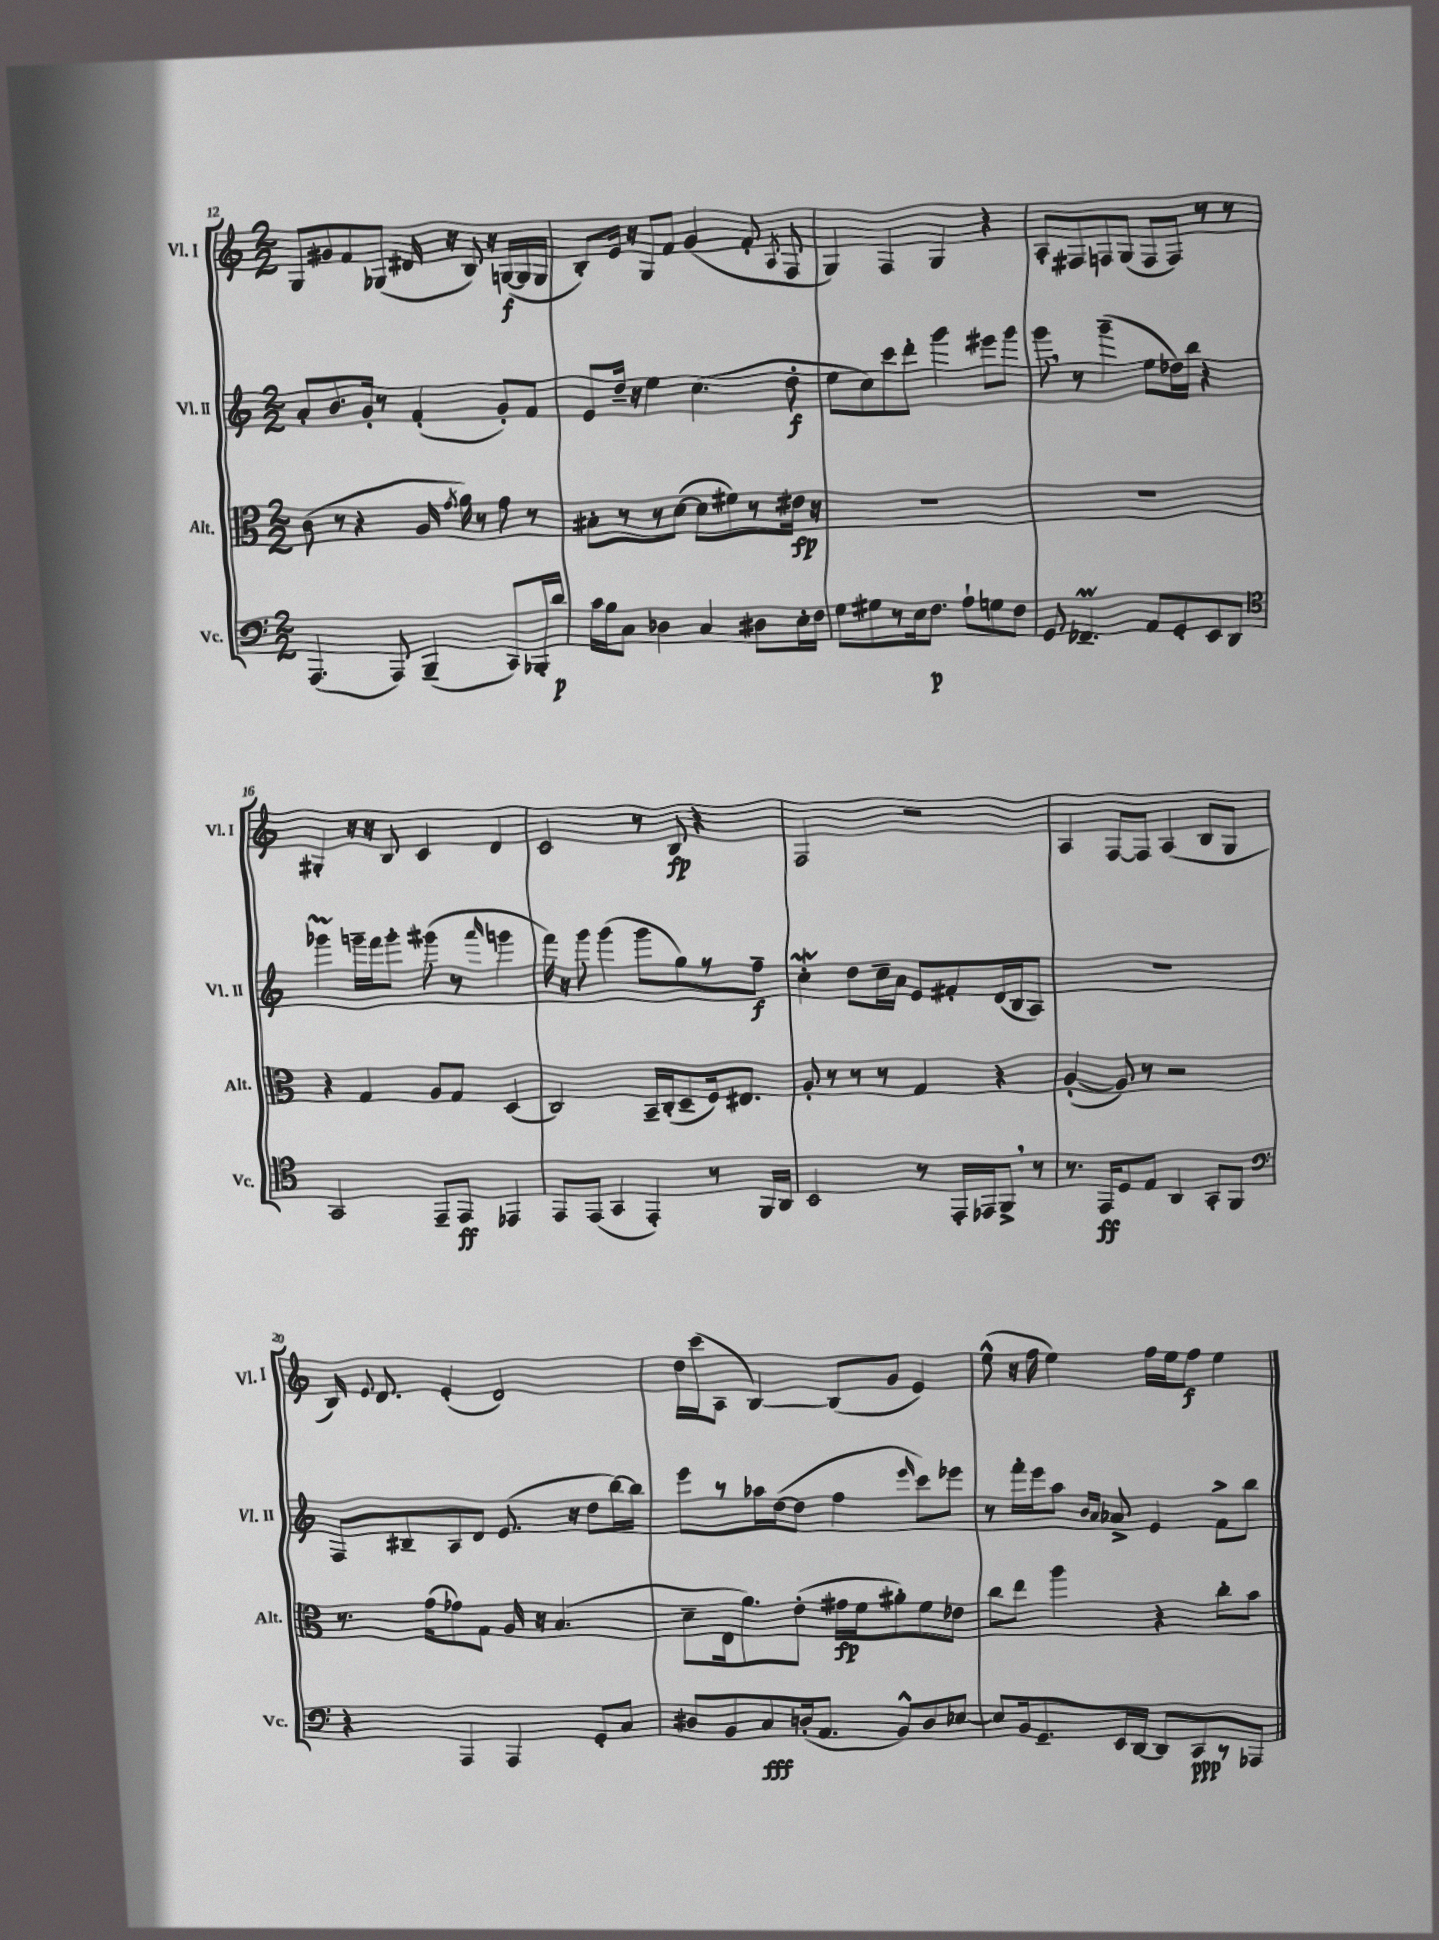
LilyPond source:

<<
\new StaffGroup <<
\new Staff = "s0" \with { instrumentName = "Vl. I" shortInstrumentName = "Vl. I" } {
    \clef treble \key c \major \numericTimeSignature \time 2/2
    \autoBeamOff g8[ gis'8 f'8 ges8]( dis'16 r16 b8) r16 g16[~\f( g16 g16] |
    b8[-.) e'16] r16 g8[ f'8] g'4( f'8-. \acciaccatura { a8 } f8 |
    g4) f4 g4 r4 |
    a8[-. fis8 f8 g8]( f8[ f8]) r8 r8 |
    gis4-. r16 r16 b8 c'4 d'4 |
    c'2 r8 b8\fp r4 |
    f2 r2 |
    a4 f8[~ f8] a4( b8[ g8] |
    b16) \appoggiatura { e'8 } d'8. e'4-.( d'2) |
    d''16[ c'''16( a8] b4~) b8[( g'8] e'4) |
    e''8-^( r16 f''16 e''4) f''16[ e''16 f''8]\f e''4 \bar "|." |
}
\new Staff = "s1" \with { instrumentName = "Vl. II" shortInstrumentName = "Vl. II" } {
    \clef treble \key c \major \numericTimeSignature \time 2/2
    \autoBeamOff a'8[-. b'8. g'16]-. r8 f'4-.( g'8[-.) f'8] |
    e'8[ d''16]-- r16 e''4 c''4.( d''8-.\f |
    e''8[ c''8) c'''8 d'''8]-. g'''4 eis'''8[ g'''8] |
    g'''8 \breathe r8 g'''4--( e''8[ des''16) b''16] r4 |
    ges'''4\prall g'''16[-- f'''16 g'''8]-. gis'''8( r8 \grace { a'''16 } g'''4 |
    f'''16) r16 g'''8 g'''4( g'''8[ g''8) r8 f''8]--\f |
    c''4-.\mordent d''8[ c''16-- a'16] e'8[ fis'8-. d'16( b16 a8]) |
    R1 |
    f8[ bis8-- a8 d'8] e'8.( r16 d''8[ b''16~) b''16] |
    e'''8[ r8 aes''16 d''16~( d''8] f''4 \grace { e'''16 } c'''8[) ees'''8] |
    r8 f'''16[-. e'''16 a''8] \grace { b'16[ a'16] } aes'8-> e'4 f'8[-> b''8] \bar "|." |
}
\new Staff = "s2" \with { instrumentName = "Alt." shortInstrumentName = "Alt." } {
    \clef alto \key c \major \numericTimeSignature \time 2/2
    \autoBeamOff c'8( r8 r4 a16 \acciaccatura { g'8 } a'16) r8 g'8 r8 |
    bis8[-. r8 r8 d'8]~( d'8[ fis'8) r8 eis'16]\fp r16 |
    R1 |
    R1 |
    r4 g4 a8[ g8] d4( |
    c2) b,16[-- c16-.( d8-- f16) eis8.] |
    a8-. r8 r8 r8 g4 r4 |
    a4~-.( a8) r8 r2 |
    r8. g'16[( ges'8) g8] a16 r16 b4.( |
    d'8[-- e16 a'8.) e'8]-.( gis'16[\fp f'16 ais'8-.) f'8 ees'8] |
    c''8[ e''8] a''4 r4 c''8[-. b'8] \bar "|." |
}
\new Staff = "s3" \with { instrumentName = "Vc." shortInstrumentName = "Vc." } {
    \clef bass \key c \major \numericTimeSignature \time 2/2
    \autoBeamOff a,,4.( a,,8) b,,4--( c,8[) bes,,16-. d'16]\p |
    c'16[ b16 c8] des4 c4 dis8[ e16-. f16] |
    g8[ gis8 r8 e16 f8.]\p a8[-! g8 f8] |
    g,8 fes,4.--\prall a,8[ g,8-. e,8 d,8] |
    \clef tenor g,2 e,8[-- e,8]\ff ees,4 |
    e,8[ e,8]( g,4 e,4-.) r8 f,16[ a,16] |
    b,2 r8 e,16[-. ees,16 f,8]-> \breathe r8 |
    r8. e,16[\ff d8 e8] a,4 g,8[-. f,8] |
    \clef bass r4 a,,4 a,,4 g,8[-. c8] |
    dis8[ b,8 c8\fff d16-.( a,8.] b,8[-^) d8 ees8]~ |
    ees8[ b,16 g,8.-- e,16 d,16]~ d,8[ c,8\ppp r8 aes,,8] \bar "|." |
}
>>
>>
\layout { \context { \Score currentBarNumber = #12 } }
